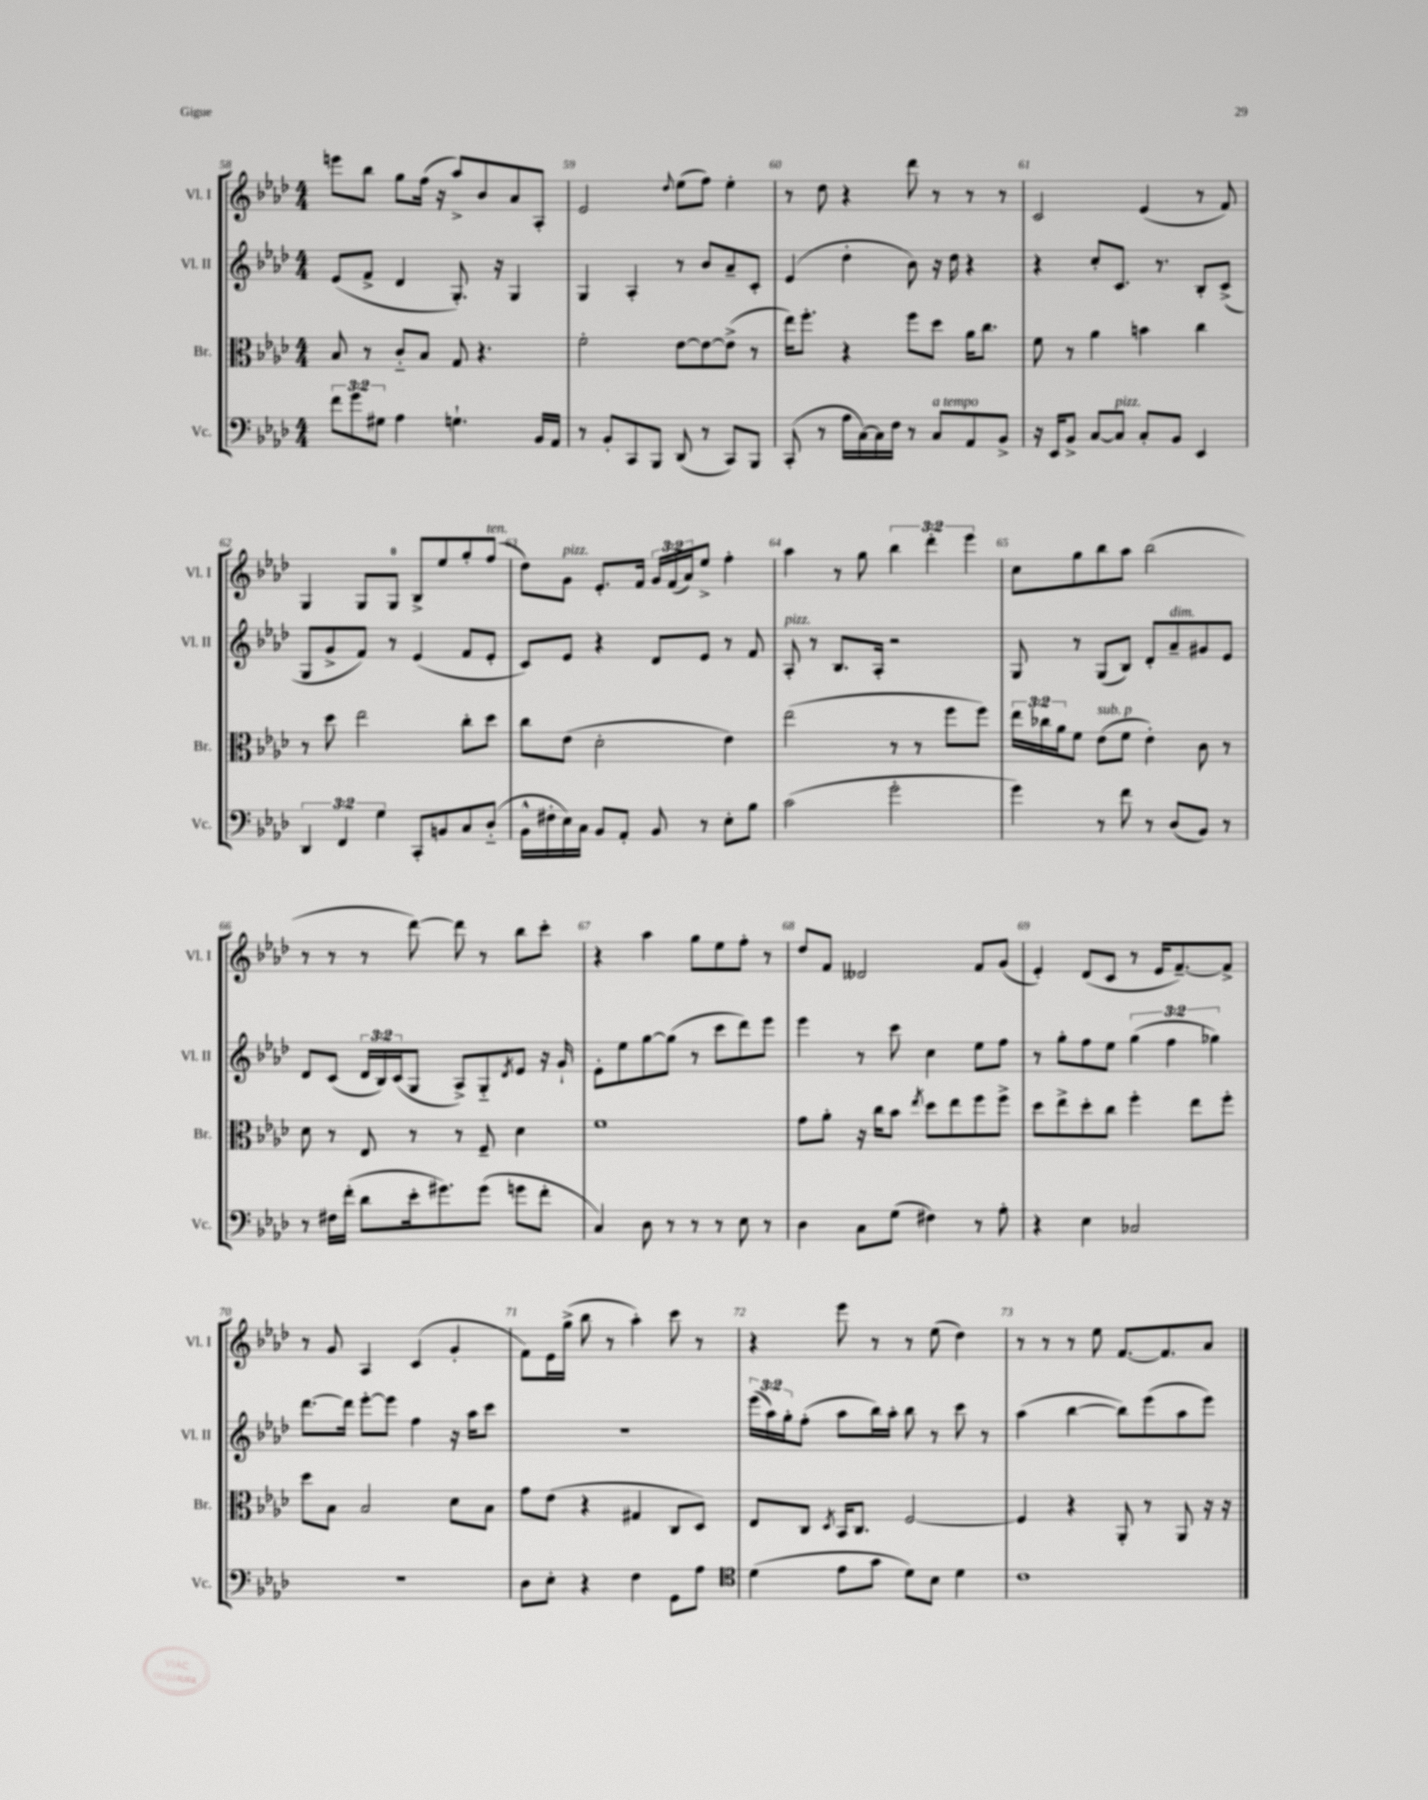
<<
\new StaffGroup <<
\new Staff = "s0" \with { instrumentName = "Vl. I" shortInstrumentName = "Vl. I" } {
    \clef treble \key aes \major \numericTimeSignature \time 4/4 \override Staff.TupletNumber.text = #tuplet-number::calc-fraction-text
    e'''8 bes''8 g''8 f''16( r16 aes''8->) bes'8 aes'8 aes8-. |
    ees'2 \appoggiatura { des''8 } ees''8( f''8) ees''4-. |
    r8 des''8 r4 des'''8 r8 r8 r8 |
    c'2 ees'4( r8 f'8) |
    g4 g8 g8-0 bes8-> ees''8 g''8-. f''8^\markup { \italic "ten." }( |
    des''8) g'8^\markup { \italic "pizz." } ees'8.-. f'16 \tuplet 3/2 { g'16 f'16( aes'16) } ees''8-> f''4-. |
    aes''4 r8 g''8 \tuplet 3/2 { bes''4 des'''4-. ees'''4 } |
    c''8 g''8 bes''8 aes''8 bes''2( |
    r8 r8 r8 des'''8~) des'''8 r8 bes''8 c'''8-. |
    r4 aes''4 g''8 ees''8 f''8-. r8 |
    des''8 f'8 deses'2 f'8 g'8( |
    ees'4-.) des'8( c'8 r8 ees'16 f'8.~--) f'8-> |
    r8 g'8 aes4 c'4( g'4-. |
    f'8) ees'16 g''16->( bes''8 r8 aes''4-.) c'''8 r8 |
    r4 ees'''8 r8 r8 ees''8( des''4) |
    r8 r8 r8 ees''8 f'8.~ f'8. aes'8 \bar "|." |
}
\new Staff = "s1" \with { instrumentName = "Vl. II" shortInstrumentName = "Vl. II" } {
    \clef treble \key aes \major \numericTimeSignature \time 4/4 \override Staff.TupletNumber.text = #tuplet-number::calc-fraction-text
    ees'8( f'8-> des'4 g8.-.) r16 g4 |
    g4 aes4-. r8 bes'8 aes'8-- c'8-. |
    ees'4( des''4-. bes'8) r16 des''16 r4 |
    r4 c''8-. c'8. r8. bes8-. c'8->( |
    g8 g'8-> f'8) r8 ees'4( f'8 ees'8-. |
    c'8) ees'8 r4 des'8 ees'8 r8 f'8 |
    aes8-.^\markup { \italic "pizz." } r8 bes8. aes16-. r2 |
    g8 r8 g8( bes8) des'8-. aes'8--^\markup { \italic "dim." } gis'8 ees'8 |
    des'8 c'8( \tuplet 3/2 { des'16 bes16) c'16( } g8 aes8->) g8-_ \acciaccatura { des'8 } ees'8 r16 g'16-! |
    ees'8-. ees''8 g''8~ g''8( r8 c'''8 des'''8) ees'''8 |
    ees'''4 r8 c'''8 c''4 ees''8 f''8 |
    r8 g''8-. f''8 ees''8 \tuplet 3/2 { g''4( f''4 ges''4) } |
    des'''8.~ des'''16 ees'''8~-. ees'''8 f''4 r16 aes''16 c'''8 |
    R1 |
    \tuplet 3/2 { ees'''16( aes''16) g''16-. } f''8-.( aes''8 bes''16) aes''16-. bes''8 r8 c'''8 r8 |
    aes''4( bes''4~ bes''8) ees'''8( aes''8 ees'''8) \bar "|." |
}
\new Staff = "s2" \with { instrumentName = "Br." shortInstrumentName = "Br." } {
    \clef alto \key aes \major \numericTimeSignature \time 4/4 \override Staff.TupletNumber.text = #tuplet-number::calc-fraction-text
    bes8 r8 c'8-_ bes8 g8 r4. |
    f'2-. ees'8~ ees'8~ ees'8->( r8 |
    ees''16) f''8.-. r4 f''8 des''8 aes'16 c''8. |
    f'8 r8 aes'4 b'4 c''4 |
    r8 des''8 ees''2 c''8-. des''8 |
    c''8 ees'8( des'2-. ees'4) |
    ees''2( r8 r8 f''8 f''8) |
    \tuplet 3/2 { ees''16 ces''16 aes'16 } f'8 ees'8^\markup { \italic "sub. p" }( f'8 ees'4-.) c'8 r8 |
    des'8 r8 ees8 r8 r8 f8-- des'4 |
    f'1 |
    g'8 aes'8-. r16 c''16 bes'8 \acciaccatura { ees''8 } des''8 ees''8 f''8 f''8-> |
    des''8 ees''8-> des''8-. c''8 f''4-. ees''8 f''8-. |
    des''8 bes8 bes2 des'8 bes8 |
    g'8 ees'8( r4 gis4 c8 des8) |
    ees8 c8 \acciaccatura { des8 } bes,16 c8. f2~ |
    f4 r4 aes,8-. r8 aes,8 r16 r16 \bar "|." |
}
\new Staff = "s3" \with { instrumentName = "Vc." shortInstrumentName = "Vc." } {
    \clef bass \key aes \major \numericTimeSignature \time 4/4 \override Staff.TupletNumber.text = #tuplet-number::calc-fraction-text
    \tuplet 3/2 { f'8 g'8 gis8 } aes4 g4.-! bes,16 aes,16 |
    r8 bes,8-. c,8 bes,,8 des,8( r8 c,8) bes,,8 |
    c,8-.( r8 aes16 c16~) c16 f16 r8 c8^\markup { \italic "a tempo" } aes,8 bes,8-> |
    r16 ees,16 bes,8-> c8~ c8^\markup { \italic "pizz." } c8-. bes,8 ees,4 |
    \tuplet 3/2 { des,4 f,4 g4 } c,8-. b,8 c8 des8-_( |
    bes,16-^ fis16-. ees16) c16 bes,8 aes,8-. bes,8 r8 ees8-. bes8 |
    c'2( g'2-. |
    g'4) r8 f'8 r8 des8( bes,8) r8 |
    r8 fis16 f'16-.( des'8 ees'16-. gis'8.) gis'8( g'8 f'8-. |
    c4) des8 r8 r8 r8 ees8 r8 |
    des4 c8 g8( fis4) r8 aes8-. |
    r4 ees4 ces2 |
    R1 |
    des8 ees8-. r4 f4 g,8 aes8 |
    \clef tenor des'4( ees'8 g'8 des'8) bes8 des'4 |
    c'1 \bar "|." |
}
>>
>>
\layout { \context { \Score currentBarNumber = #58 \override BarNumber.break-visibility = ##(#f #t #t) barNumberVisibility = #all-bar-numbers-visible } }
